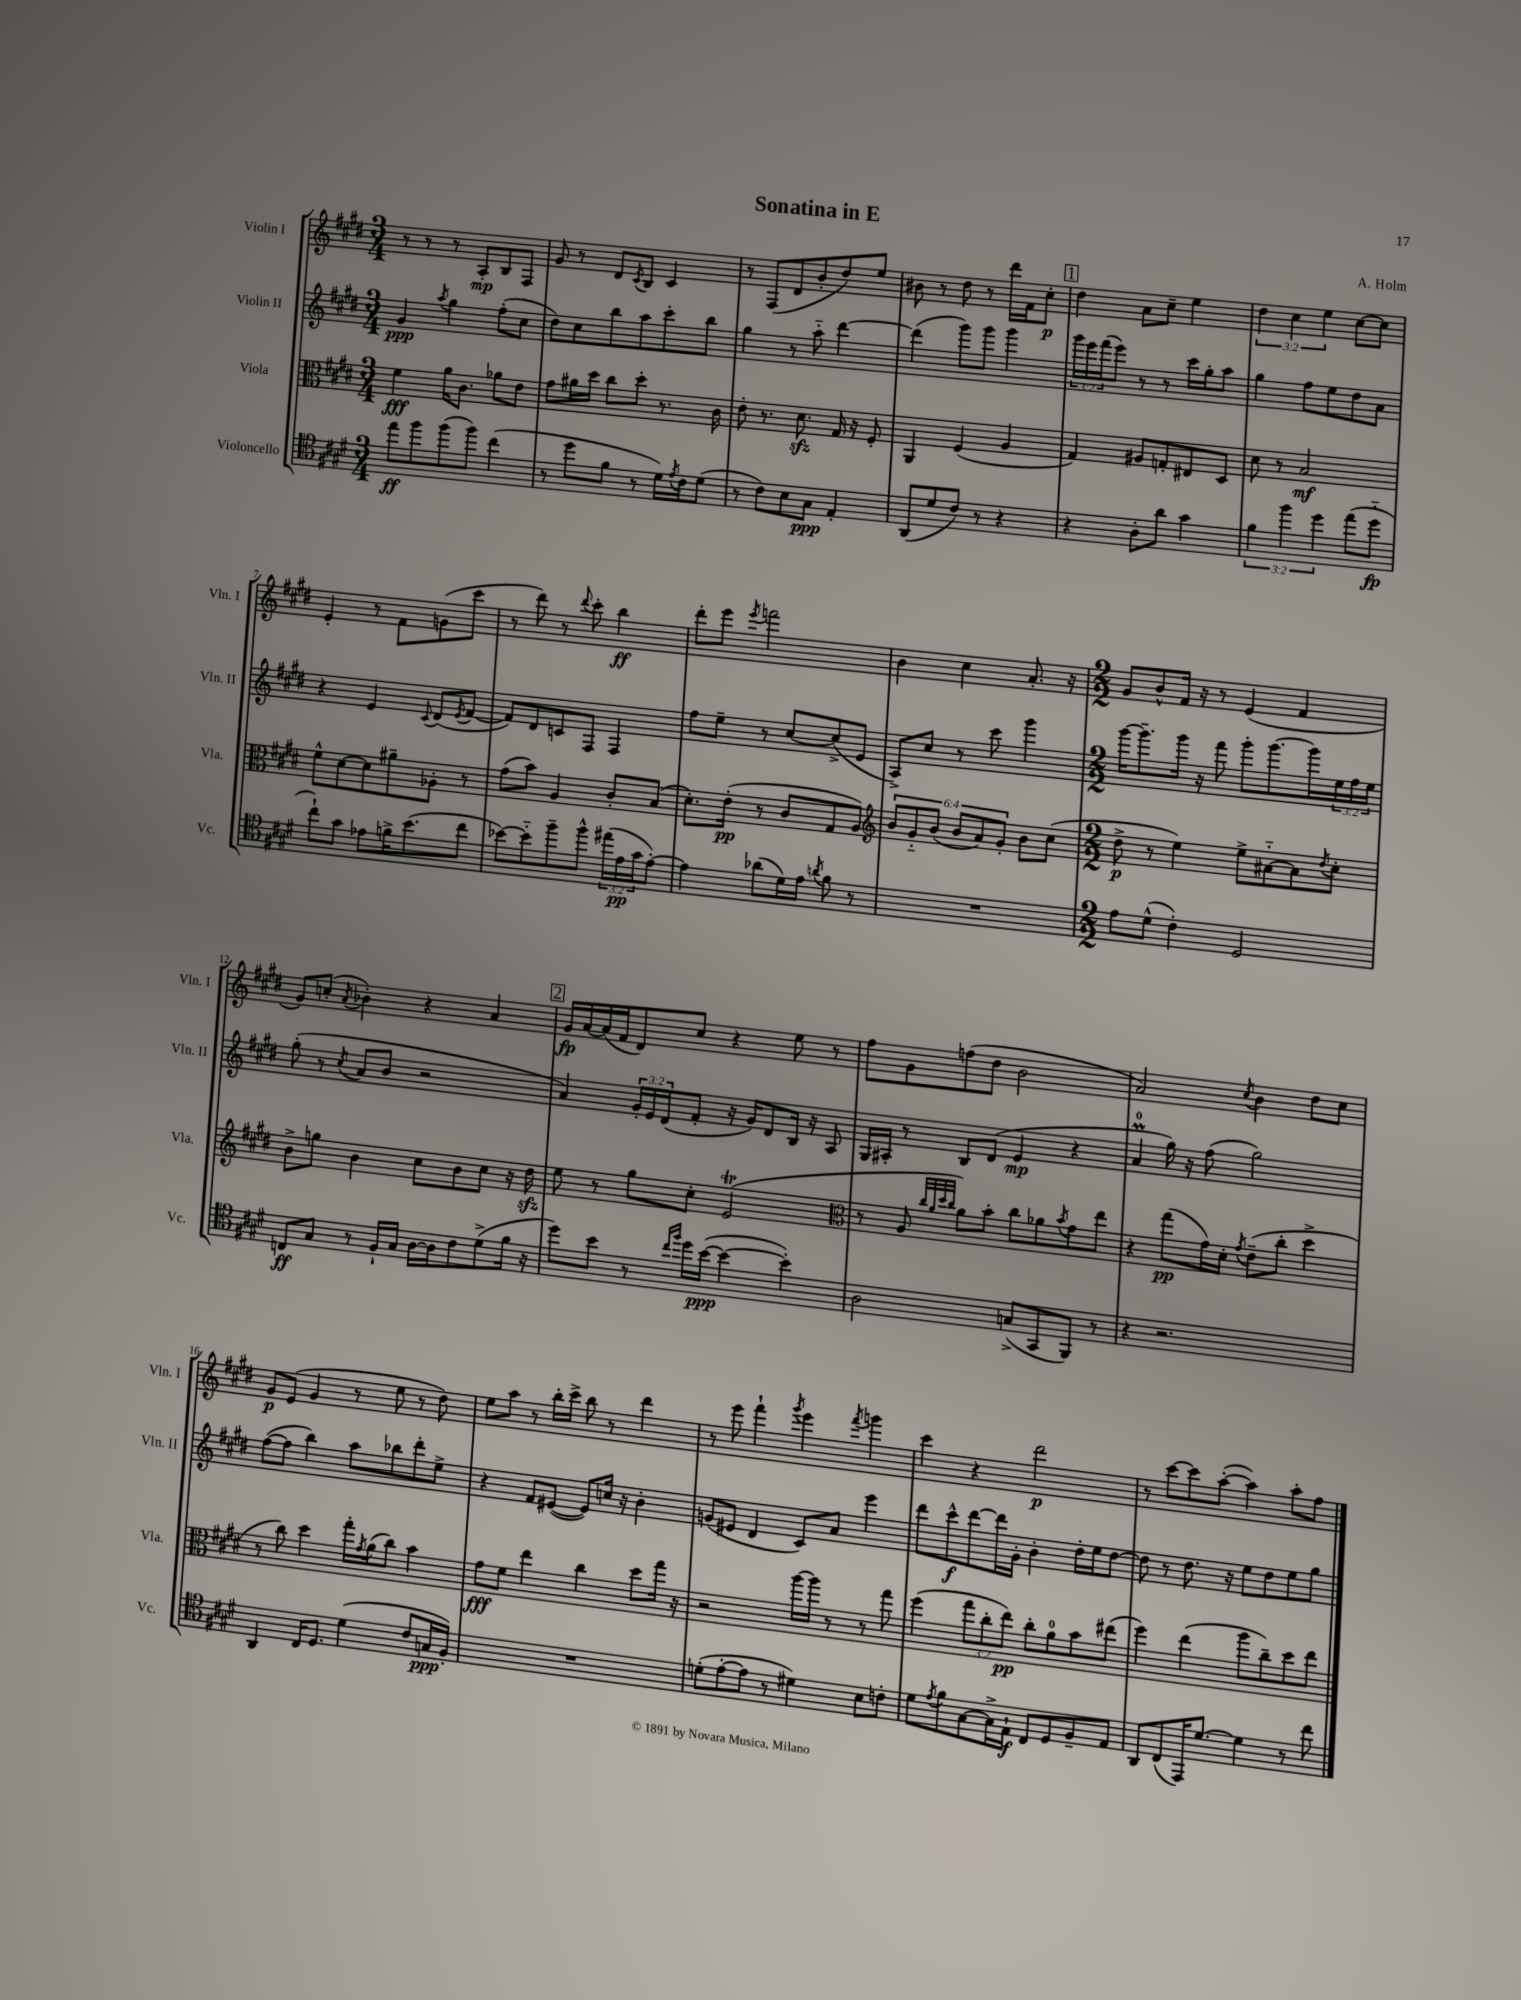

**kern	**dynam	**kern	**dynam	**kern	**dynam	**kern	**dynam
*part4	*part4	*part3	*part3	*part2	*part2	*part1	*part1
*staff4	*staff4	*staff3	*staff3	*staff2	*staff2	*staff1	*staff1
*I"Violoncello	*	*I"Viola	*	*I"Violin II	*	*I"Violin I	*
*I'Vc.	*	*I'Vla.	*	*I'Vln. II	*	*I'Vln. I	*
*clefC4	*	*clefC3	*	*clefG2	*	*clefG2	*
*k[f#c#g#d#]	*	*k[f#c#g#d#]	*	*k[f#c#g#d#]	*	*k[f#c#g#d#]	*
*M3/4	*	*M3/4	*	*M3/4	*	*M3/4	*
=1	=1	=1	=1	=1	=1	=1	=1
8ee\L	ff	4f#\	fff	4g#/	ppp	8r	.
8ff#\	.	.	.	.	.	8r	.
.	.	.	.	8qaa/	.	.	.
(8ff#\	.	16a\KL	.	4gg#\	.	8r	.
.	.	8.c#\J	.	.	.	.	.
8ff#\J)	.	.	.	.	.	8A'/L	mp
(4cc#\	.	8a-X\L	.	(8ff#'\L	.	8B/	.
.	.	8e\J	.	8cc#\J	.	8F#/J	.
=2	=2	=2	=2	=2	=2	=2	=2
8r	.	8g#\L	.	8dd#\L)	.	8g#/	.
8dd#\L	.	16a#X\L	.	8cc#\	.	8r	.
.	.	16dd#\JJ	.	.	.	.	.
8f#\J	.	8cc#\L	.	8bb\	.	8d#/L	.
.	.	.	.	.	.	8qc#/	.
8r	.	8dd#'\J	.	8aa\	.	8B/J	.
16d#\LL)	.	8.r	.	8ccc#'\	.	4c#/	.
8qe/	.	.	.	.	.	.	.
16c#\J	.	.	.	.	.	.	.
(8d#\J	.	.	.	8bb\J	.	.	.
.	.	16c#\	.	.	.	.	.
=3	=3	=3	=3	=3	=3	=3	=3
8r	.	8e'\	.	4gg#\	.	8r	.
8c#\L)	.	8.r	.	.	.	(8F#/L	.
8B\	.	.	.	8r	.	8d#/	.
.	.	8.d#zz\	.	.	.	.	.
8G#\J	ppp	.	.	8aa\	.	8b'/	.
4E'/	.	16G#/	.	[4ddd#\	.	8dd#/)	.
.	.	16r	.	.	.	.	.
.	.	8F#'/	.	.	.	8ee/J	.
=4	=4	=4	=4	=4	=4	=4	=4
(8AA/L	.	4AA/	.	(4ddd#\]	.	8b#X\	.
8d#/	.	.	.	.	.	8r	.
8c#/J)	.	(4F#/	.	8ggg#\L)	.	8dd#\	.
8r	.	.	.	8ggg#\J	.	8r	.
4r	.	4A/	.	4ggg#\	.	16ddd#\LL	.
.	.	.	.	.	.	16f#\J	.
.	.	.	.	.	.	8cc#'\J	p
!!LO:REH:place=s1:t=1
=5	=5	=5	=5	=5	=5	=5	=5
4r	.	4G#/)	.	24ggg#\LL	.	4dd#\	.
.	.	.	.	24eee\	.	.	.
.	.	.	.	(24fff#\J	.	.	.
.	.	.	.	8eee\J)	.	.	.
8A'\L	.	8A#X/L	.	8r	.	8a\L	.
8a\J	.	8Gn'/	.	8r	.	8cc#~\J	.
4g#\	.	8E#X/	.	16ccc#\LL	.	4ee\	.
.	.	.	.	16gg#'\J	.	.	.
.	.	8D#/J	.	8aa\J	.	.	.
=6	=6	=6	=6	=6	=6	=6	=6
6f#\	.	8d#\	.	4gg#\	.	6dd#\	.
.	.	8r	.	.	.	.	.
6ff#\	.	.	.	.	.	6cc#\	.
.	.	2B/	mf	8ff#\L	.	.	.
6dd#\	.	.	.	.	.	6ee\	.
.	.	.	.	8ee\	.	.	.
(8ee\L	.	.	.	8dd#\	.	[8cc#\L	.
8dd#\J	fp	.	.	8a\J	.	8cc#\J]	.
!!LO:LB:g=z
=7	=7	=7	=7	=7	=7	=7	=7
8cc#`\L)	.	8f#^^\L	.	4r	.	4e'/	.
8g#\J	.	[8d#\	.	.	.	.	.
8e-X\L	.	8d#\]	.	4e/	.	8r	.
16fn^\K	.	8a#X~\	.	.	.	8f#\L	.
(8.b\	.	.	.	.	.	.	.
.	.	.	.	8qqc#/	.	.	.
.	.	8A-X'\J	.	(8d#/L	.	(8gn\	.
.	.	.	.	8qe/	.	.	.
8cc#\J	.	8r	.	[8f#/J	.	8ccc#\J	.
=8	=8	=8	=8	=8	=8	=8	=8
[8b-X\L)	.	(8g#\L	.	8f#/L])	.	8r	.
8b-\]	.	8b\J)	.	8d#/	.	8ddd#\)	.
8ff#~\	.	4A/	.	8cn/	.	8r	.
.	.	.	.	.	.	8qqddd#/	.
8ff#^^\J	.	.	.	8F#/J	.	8ccc#'\	.
(24ee#X\LL	.	8c#'/L	.	4F#/	.	4bb\	ff
24e\	pp	.	.	.	.	.	.
24g#\J	.	.	.	.	.	.	.
[8e'\J)	.	(8B/J	.	.	.	.	.
=9	=9	=9	=9	=9	=9	=9	=9
4e\]	.	8.d#'\L)	.	8ff#\L	.	8ddd#'\L	.
.	.	.	.	8ee~\J	.	8eee\J	.
.	.	(16e'\Jk	pp	.	.	.	.
.	.	.	.	.	.	8qeee/	.
(8a-X\L	.	8r	.	8r	.	2fffn\	.
16d#\L)	.	8c#/L	.	[8cc#/L	.	.	.
16e\JJ	.	.	.	.	.	.	.
8qan/	.	.	.	.	.	.	.
8f#\	.	8G#/	.	(8cc#^/]	.	.	.
8r	.	8A/J)	.	8e/J	.	.	.
=10	=10	=10	=10	=10	=10	=10	=10
*	*	*clefG2	*	*	*	*	*
2.r	.	12b/L	.	8A^/L)	.	4b\	.
.	.	12g#/	.	.	.	.	.
.	.	.	.	8cc#/J	.	.	.
.	.	(12b/J	.	.	.	.	.
.	.	12b/L	.	8r	.	4cc#\	.
.	.	12a/)	.	.	.	.	.
.	.	.	.	8ccc#\	.	.	.
.	.	12g#'/J	.	.	.	.	.
.	.	8b\L	.	4ggg#\	.	8.a'/	.
.	.	(8cc#\J	.	.	.	.	.
.	.	.	.	.	.	16r	.
=11	=11	=11	=11	=11	=11	=11	=11
*M2/2	*	*M2/2	*	*M2/2	*	*M2/2	*
8e\L	.	8dd#^\	p	[16ggg#\KL	.	8g#/L	.
.	.	.	.	8.ggg#~\]	.	.	.
(8d#^^\J	.	8r	.	.	.	8b^^/	.
4c#'\)	.	4ee\)	.	16ggg#\Jk	.	16f#/Jk	.
.	.	.	.	16r	.	16r	.
.	.	.	.	8fff#\	.	8r	.
2D#/	.	8ee^\L	.	8ggg#'\L	.	(4e/	.
.	.	[8a#X\	.	[8.ggg#\	.	.	.
.	.	8a#\]	.	.	.	4f#/	.
.	.	.	.	16ggg#\L]	.	.	.
.	.	8qdd#/	.	.	.	.	.
.	.	8cc#'\J	.	24ee\	.	.	.
.	.	.	.	24ff#\	.	.	.
.	.	.	.	24ee\JJ	.	.	.
!!LO:LB:g=z
=12	=12	=12	=12	=12	=12	=12	=12
8Cn/L	ff	8b^\L	.	(8gg#'\	.	8g#/L)	.
8G#/J	.	8ggn\J	.	8r	.	(8ccn'/J	.
.	.	.	.	8qcc#/	.	8qa/	.
8r	.	4b\	.	8a/L	.	4b-X'\)	.
16F#`/LL	.	.	.	8b/J	.	.	.
16G#/JJ	.	.	.	.	.	.	.
[16A\LL	.	8cc#\L	.	2r	.	4r	.
16A\J]	.	.	.	.	.	.	.
8c#\	.	8b\	.	.	.	.	.
(8d#^\	.	8cc#\J	.	.	.	4a/	.
16f#\Jk	.	16r	.	.	.	.	.
16r	.	16dd#zz\	.	.	.	.	.
!!LO:REH:place=s1:t=2
=13	=13	=13	=13	=13	=13	=13	=13
8dd#\L)	.	8ee\	.	4a/)	.	16g#/LL	fp
.	.	.	.	.	.	[16a/	.
8b\J	.	8r	.	.	.	(16a/]	.
.	.	.	.	.	.	16f#/J	.
8r	.	8gg#\L	.	24g#'/LL	.	8d#/)	.
.	.	.	.	24e/	.	.	.
.	.	.	.	(24d#/J	.	.	.
16qqcc#/LL	.	.	.	.	.	.	.
16qqff#/JJ	.	.	.	.	.	.	.
16dd#\LL	.	8cc#'\J	.	8f#'/J	.	8cc#/J	.
([16b\JJ	ppp	.	.	.	.	.	.
4b\_	.	(2eT/	.	16r	.	4r	.
.	.	.	.	16g#/KL)	.	.	.
.	.	.	.	8d#/	.	.	.
4b'\])	.	.	.	16B/Jk	.	8ee\	.
.	.	.	.	16r	.	.	.
.	.	.	.	8A/	.	8r	.
=14	=14	=14	=14	=14	=14	=14	=14
*	*	*clefC3	*	*	*	*	*
2A\	.	8r	.	16G#/LL	.	8ff#\L	.
.	.	.	.	16A#X'/JJ	.	.	.
.	.	8A/	.	8r	.	8g#\	.
.	.	32qqcc#/LLL	.	.	.	.	.
.	.	32qqa/	.	.	.	.	.
.	.	32qqdd#/	.	.	.	.	.
.	.	32qqcc#/JJJ	.	.	.	.	.
.	.	8a\L)	.	8B/L	.	(8ffn\	.
.	.	8b'\J	.	(8d#/J	.	8dd#\J	.
(8Gn^/L	.	8cc#\L	.	4e/	mp	2b\	.
8GG#/	.	8a-X\	.	.	.	.	.
.	.	8qb/	.	.	.	.	.
8FF#/J)	.	8g#\	.	4r	.	.	.
8r	.	8ee\J	.	.	.	.	.
=15	=15	=15	=15	=15	=15	=15	=15
4r	.	4r	.	4aM/	.	2a/)	.
2.r	.	(8gg#\L	pp	16gg#\)	.	.	.
.	.	.	.	16r	.	.	.
.	.	16g#\L)	.	(8ff#\	.	.	.
.	.	16d#'\JJ	.	.	.	.	.
.	.	8qg#/	.	.	.	8qcc#/	.
.	.	(8e~\L	.	2gg#\)	.	4b\	.
.	.	8cc#'\J	.	.	.	.	.
.	.	4dd#^\	.	.	.	8dd#\L	.
.	.	.	.	.	.	8cc#\J	.
!!LO:LB:g=z
=16	=16	=16	=16	=16	=16	=16	=16
4AA/	.	8r	.	([8ff#\L	.	8g#/L	p
.	.	8cc#\)	.	8ff#\J]	.	(8e/J	.
16C#/KL	.	4dd#\	.	4bb\)	.	4g#/	.
8.D#/J	.	.	.	.	.	.	.
(4d#\	.	16gg#'\LL	.	8aa\L	.	8r	.
.	.	8qg#/	.	.	.	.	.
.	.	(16a\J	.	.	.	.	.
.	.	8cc#\J)	.	8bb-X\	.	8ee\	.
8c#/L	.	4b\	.	8ddd#'\	.	8r	.
16Gn/L	ppp	.	.	8ee^\J	.	8dd#\)	.
16F#'/JJ)	.	.	.	.	.	.	.
=17	=17	=17	=17	=17	=17	=17	=17
1r	.	8g#\L	fff	4r	.	8ee\L	.
.	.	8f#\J	.	.	.	8aa\J	.
.	.	4ee\	.	8f#/L	.	8r	.
.	.	.	.	([8e#X/J	.	16bb'\LL	.
.	.	.	.	.	.	16ccc#^\JJ	.
.	.	4cc#\	.	8e#/L])	.	8bb\	.
.	.	.	.	16ccn/Jk	.	8r	.
.	.	.	.	16r	.	.	.
.	.	8dd#\L	.	4b'\	.	4ddd#\	.
.	.	16gg#\Jk	.	.	.	.	.
.	.	16r	.	.	.	.	.
=18	=18	=18	=18	=18	=18	=18	=18
(8dn'\L	.	2r	.	(8gn/L	.	8r	.
[8e'\	.	.	.	8e#X/J	.	8eee\	.
8e\J]	.	.	.	4d#/	.	4fff#`\	.
8r	.	.	.	.	.	.	.
.	.	.	.	.	.	8qggg#/	.
4d#X\)	.	[16aa\LL	.	8c#/L)	.	4eee\	.
.	.	16aa\JJ]	.	.	.	.	.
.	.	8r	.	8a/J	.	.	.
.	.	.	.	.	.	8qfff#/	.
8B\L	.	8r	.	4eee\	.	4gggn\	.
8cn'\J	.	8gg#\	.	.	.	.	.
=19	=19	=19	=19	=19	=19	=19	=19
8d#\L	.	(4ff#\	.	8ddd#\L	.	4ccc#\	.
8qe/	.	.	.	.	.	.	.
8f#\	.	.	.	8ccc#^^\	f	.	.
[8G#\	.	12gg#\L	.	[8ddd#\	.	4r	.
.	.	12cc#'\	.	.	.	.	.
16G#^\L]	.	.	.	16ddd#\L]	.	.	.
.	.	12ee\J)	pp	.	.	.	.
16E`\JJ	f	.	.	16g#'\JJ	.	.	.
8C#/L	.	8cc#'\L	.	4b'\	.	2ddd#\	p
8D#/	.	8a\	.	.	.	.	.
8F#~/	.	8b\	.	16dd#'\LL	.	.	.
.	.	.	.	16ee\J	.	.	.
8E/J	.	(8ee#X\J	.	[8dd#\J	.	.	.
=20	=20	=20	=20	=20	=20	=20	=20
8AA/L	.	4ff#\)	.	8dd#\]	.	8r	.
(8C#/	.	.	.	8r	.	[8ccc#\L	.
16EE/K)	.	(4ee\	.	8.dd#\	.	8ccc#\]	.
[8.d#/J	.	.	.	.	.	.	.
.	.	.	.	.	.	([8aa'\J	.
.	.	.	.	16r	.	.	.
4d#\]	.	8aa\L	.	8ee\L	.	4aa\])	.
.	.	8cc#~\)	.	8dd#\	.	.	.
8r	.	8dd#\	.	8ee\	.	8aa'\L	.
8cc#\	.	8ee\J	.	8gg#\J	.	8ff#\J	.
==	==	==	==	==	==	==	==
*-	*-	*-	*-	*-	*-	*-	*-
